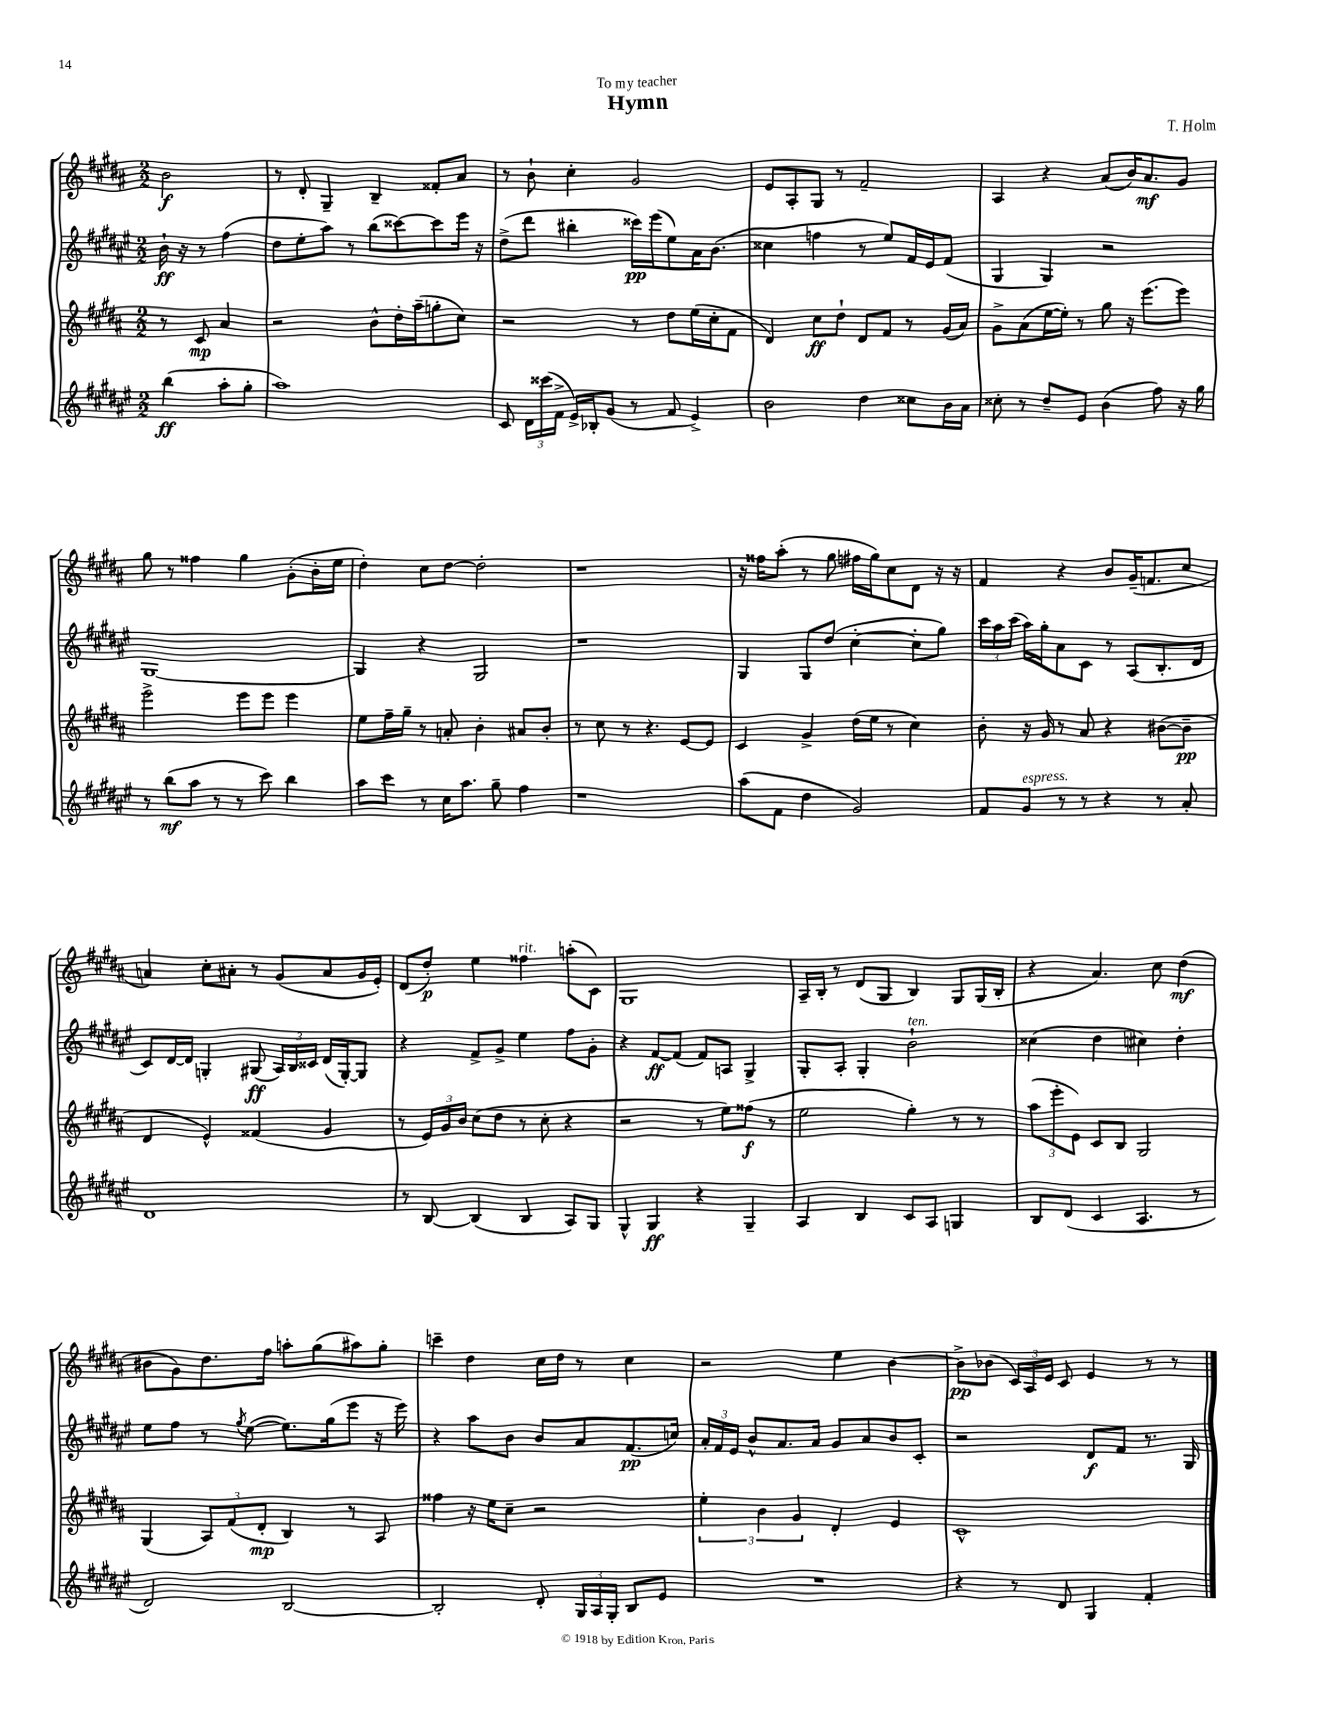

**kern	**dynam	**kern	**dynam	**kern	**dynam	**kern	**dynam
*part4	*part4	*part3	*part3	*part2	*part2	*part1	*part1
*staff4	*staff4	*staff3	*staff3	*staff2	*staff2	*staff1	*staff1
*clefG2	*	*clefG2	*	*clefG2	*	*clefG2	*
*k[f#c#g#d#a#e#]	*	*k[f#c#g#d#a#]	*	*k[f#c#g#d#a#e#]	*	*k[f#c#g#d#a#]	*
*M2/2	*	*M2/2	*	*M2/2	*	*M2/2	*
=	=	=	=	=	=	=	=
(4bb\	ff	8r	.	16b`\	ff	2b\	f
.	.	.	.	16r	.	.	.
.	.	8c#/	mp	8r	.	.	.
8aa#'\L	.	4a#/	.	(4ff#\	.	.	.
8gg#'\J	.	.	.	.	.	.	.
=1	=1	=1	=1	=1	=1	=1	=1
1aa#)	.	2r	.	8dd#\L	.	8r	.
.	.	.	.	8ee#'\	.	8d#'/	.
.	.	.	.	8aa#\J)	.	4G#~/	.
.	.	.	.	8r	.	.	.
.	.	8b^^\L	.	(8bb\L	.	4B~/	.
.	.	16dd#'\L	.	[8ccc##X\)	.	.	.
.	.	(16aa#~\J	.	.	.	.	.
.	.	8ggn'\	.	8ccc##\]	.	8f##X'/L	.
.	.	8cc#\J)	.	16eee#\Jk	.	8a#/J	.
.	.	.	.	16r	.	.	.
=2	=2	=2	=2	=2	=2	=2	=2
8c#/	.	2r	.	(8dd#^\L	.	8r	.
24d#\LL	.	.	.	8ddd#\J	.	8b`\	.
(24ccc##X\	.	.	.	.	.	.	.
24f#^\JJ	.	.	.	.	.	.	.
16e#^/LL)	.	.	.	4bb#X'\	.	4cc#'\	.
16B-X'/J	.	.	.	.	.	.	.
(8g#/J	.	.	.	.	.	.	.
8r	.	8r	.	16ccc##X\LL)	pp	2g#/	.
.	.	.	.	(16eee#\J	.	.	.
8f#/	.	8dd#\L	.	8ee#\)	.	.	.
4e#^/)	.	(16ee\L	.	16a#\K	.	.	.
.	.	16cc#'\J	.	(8.b\J	.	.	.
.	.	8f#\J	.	.	.	.	.
=3	=3	=3	=3	=3	=3	=3	=3
2b\	.	4d#/)	.	4cc##X\	.	8e/L	.
.	.	.	.	.	.	8A#'/	.
.	.	8cc#\L	ff	4ffn\	.	8G#/J	.
.	.	8dd#`\J	.	.	.	8r	.
4dd#\	.	8d#/L	.	8r	.	2f#~/	.
.	.	8f#/J	.	8ee#/L)	.	.	.
8cc##X\L	.	8r	.	16f#/L	.	.	.
.	.	.	.	16e#/J	.	.	.
16b\L	.	(16g#/LL	.	(8f#/J	.	.	.
16a#\JJ	.	16a#/JJ)	.	.	.	.	.
=4	=4	=4	=4	=4	=4	=4	=4
8cc##X'\	.	8g#^\L	.	4G#/	.	4A#/	.
8r	.	(8a#\	.	.	.	.	.
8dd#~/L	.	[16ee\L	.	4G#/)	.	4r	.
.	.	16ee'\JJ])	.	.	.	.	.
8e#/J	.	8r	.	.	.	.	.
(4b\	.	8gg#\	.	2r	.	(8a#/L	.
.	.	16r	.	.	.	16b/K)	.
.	.	(8.eee\L	.	.	.	8.a#/	mf
8ff#\)	.	.	.	.	.	.	.
16r	.	8eee\J)	.	.	.	8g#/J	.
16gg#\	.	.	.	.	.	.	.
!!LO:LB:g=z
=5	=5	=5	=5	=5	=5	=5	=5
8r	.	2eee^\	.	[1G#	.	8gg#\	.
(8bb\L	mf	.	.	.	.	8r	.
8aa#\J	.	.	.	.	.	4ff##X\	.
8r	.	.	.	.	.	.	.
8r	.	8eee\L	.	.	.	4gg#\	.
8ccc#\)	.	8eee\J	.	.	.	.	.
4bb\	.	4eee\	.	.	.	(8g#'\L	.
.	.	.	.	.	.	16b'\L	.
.	.	.	.	.	.	16ee\JJ	.
=6	=6	=6	=6	=6	=6	=6	=6
8aa#\L	.	8ee\L	.	4G#/]	.	4dd#'\)	.
8ccc#\J	.	16ff#~\L	.	.	.	.	.
.	.	16gg#~\JJ	.	.	.	.	.
8r	.	8r	.	4r	.	8cc#\L	.
16cc#\KL	.	8an'/	.	.	.	[8dd#\J	.
8.aa#\J	.	.	.	.	.	.	.
.	.	4b'\	.	2G#/	.	2dd#'\]	.
8gg#~\	.	.	.	.	.	.	.
4ff#\	.	8a#X/L	.	.	.	.	.
.	.	8b'/J	.	.	.	.	.
=7	=7	=7	=7	=7	=7	=7	=7
1r	.	8r	.	1r	.	1r	.
.	.	8cc#\	.	.	.	.	.
.	.	8r	.	.	.	.	.
.	.	4.r	.	.	.	.	.
.	.	[8e/L	.	.	.	.	.
.	.	8e/J]	.	.	.	.	.
=8	=8	=8	=8	=8	=8	=8	=8
(8aa#\L	.	4c#/	.	4G#/	.	16r	.
.	.	.	.	.	.	16ff##X\KL	.
8f#\J	.	.	.	.	.	(8aa#'\J	.
4dd#\	.	4g#^/	.	8G#/L	.	8r	.
.	.	.	.	(8dd#/J	.	8gg#\	.
2g#/)	.	(16dd#\LL	.	[4cc#'\	.	16ff#X\LL	.
.	.	16ee\JJ	.	.	.	16gg#\J)	.
.	.	8r	.	.	.	8cc#\	.
.	.	4cc#\)	.	8cc#'\L]	.	8d#\J	.
.	.	.	.	8gg#\J)	.	16r	.
.	.	.	.	.	.	16r	.
=9	=9	=9	=9	=9	=9	=9	=9
8f#/L	.	8b'\	.	24ccc#\LL	.	4f#/	.
.	.	.	.	24aa#\	.	.	.
.	.	.	.	(24ccc#\JJ	.	.	.
!LO:TX:a:i:t=espress.	!	!	!	!	!	!	!
8g#/J	.	16r	.	16aa#\LL)	.	.	.
.	.	16g#/	.	16gg#'\J	.	.	.
8r	.	8r	.	8a#\	.	4r	.
8r	.	8a#/	.	8c#\J	.	.	.
4r	.	4r	.	8r	.	8b/L	.
.	.	.	.	(8A#/L	.	(16g#~/K	.
.	.	.	.	.	.	8.fn/	.
8r	.	([8b#X\L	.	8.B'/	.	.	.
8a#'/	.	8b#~\J]	pp	.	.	8cc#/J	.
.	.	.	.	16d#/Jk	.	.	.
!!LO:LB:g=z
=10	=10	=10	=10	=10	=10	=10	=10
1d#	.	4d#/	.	8c#/L)	.	4an/)	.
.	.	.	.	[16d#/L	.	.	.
.	.	.	.	16d#/JJ]	.	.	.
.	.	4e^^/)	.	4Gn'/	.	8cc#'\L	.
.	.	.	.	.	.	8a#X'\J	.
.	.	(4f##X/	.	(8G#X/	ff	8r	.
.	.	.	.	24A#/LL)	.	(8g#/L	.
.	.	.	.	24B/	.	.	.
.	.	.	.	24c##X/JJ	.	.	.
.	.	4g#/	.	(16d#/LL	.	8a#/	.
.	.	.	.	[16G#'/J)	.	.	.
.	.	.	.	8G#/J]	.	16g#/L	.
.	.	.	.	.	.	16e'/JJ)	.
=11	=11	=11	=11	=11	=11	=11	=11
8r	.	8r	.	4r	.	(8d#/L	.
[8B/	.	24e/LL)	.	.	.	8dd#'/J)	p
.	.	24g#/	.	.	.	.	.
.	.	24b/JJ	.	.	.	.	.
(4B/]	.	(8cc#\L	.	8f#^/L	.	4ee\	.
.	.	8dd#\J	.	8g#^/J	.	.	.
!	!	!	!	!	!	!LO:TX:a:i:t=rit.	!
4B/	.	8r	.	4ee#\	.	4ff##X\	.
.	.	8cc#'\	.	.	.	.	.
8A#/L)	.	4r	.	8ff#\L	.	(8aan'\L	.
8G#/J	.	.	.	8g#'\J	.	8c#\J)	.
=12	=12	=12	=12	=12	=12	=12	=12
4G#^^/	.	2r	.	4r	.	1G#	.
4G#/	ff	.	.	[8f#/L	ff	.	.
.	.	.	.	(8f#/J]	.	.	.
4r	.	8r	.	8f#/L)	.	.	.
.	.	8ee\L)	.	8An/J	.	.	.
4G#~/	.	(8ff##X\J	f	4G#^/	.	.	.
.	.	8r	.	.	.	.	.
=13	=13	=13	=13	=13	=13	=13	=13
4A#/	.	2ee\	.	8G#'/L	.	16A#~/LL	.
.	.	.	.	.	.	16B'/JJ	.
.	.	.	.	8A#'/J	.	8r	.
4B/	.	.	.	4G#'/	.	(8d#/L	.
.	.	.	.	.	.	8G#/J	.
!	!	!	!	!LO:TX:a:i:t=ten.	!	!	!
8c#/L	.	4gg#'\)	.	2b`\	.	4B/)	.
8A#/J	.	.	.	.	.	.	.
4Gn/	.	8r	.	.	.	8G#/L	.
.	.	8r	.	.	.	(16G#/L	.
.	.	.	.	.	.	16B'/JJ	.
=14	=14	=14	=14	=14	=14	=14	=14
8B/L	.	(12aa#\L	.	(4cc##X\	.	4r	.
.	.	12eee'\	.	.	.	.	.
(8d#/J	.	.	.	.	.	.	.
.	.	12e\J)	.	.	.	.	.
4c#/	.	8c#/L	.	4dd#\	.	4.a#/)	.
.	.	8B/J	.	.	.	.	.
4.A#/	.	2G#/	.	4cc#X\)	.	.	.
.	.	.	.	.	.	8cc#\	.
.	.	.	.	4dd#'\	.	(4dd#\	mf
8r	.	.	.	.	.	.	.
!!LO:LB:g=z
=15	=15	=15	=15	=15	=15	=15	=15
2d#/)	.	(4G#/	.	8ee#\L	.	8b#X\L	.
.	.	.	.	8ff#\J	.	8g#\)	.
.	.	12A#/L)	.	8r	.	8.dd#\	.
.	.	(12f#/	.	.	.	.	.
.	.	.	.	8qgg#/	.	.	.
.	.	.	.	([8ee#\	.	.	.
.	.	12d#'/J	mp	.	.	.	.
.	.	.	.	.	.	16ff#\Jk	.
[2B/	.	4B/)	.	8.ee#\L])	.	8aan'\L	.
.	.	.	.	.	.	(8gg#\	.
.	.	.	.	(16gg#\k	.	.	.
.	.	8r	.	8eee#\J	.	8aa#X\)	.
.	.	8A#/	.	16r	.	8gg#'\J	.
.	.	.	.	16eee#\)	.	.	.
=16	=16	=16	=16	=16	=16	=16	=16
2B'/]	.	4ff##X\	.	4r	.	4cccn~\	.
.	.	16r	.	8aa#\L	.	4dd#\	.
.	.	16ee\KL	.	.	.	.	.
.	.	8cc#~\J	.	8b\J	.	.	.
8d#'/	.	2r	.	8b/L	.	16cc#\LL	.
.	.	.	.	.	.	16dd#\JJ	.
24G#/LL	.	.	.	8a#/	.	8r	.
24A#/	.	.	.	.	.	.	.
24G#'/JJ	.	.	.	.	.	.	.
8B/L	.	.	.	(8.f#/	pp	4cc#\	.
8e#/J	.	.	.	.	.	.	.
.	.	.	.	16ccn/Jk)	.	.	.
=17	=17	=17	=17	=17	=17	=17	=17
1r	.	6ee'\	.	24a#'/LL	.	2r	.
.	.	.	.	24f#/	.	.	.
.	.	.	.	24e#/JJ	.	.	.
.	.	.	.	8b^^/L	.	.	.
.	.	6b\	.	.	.	.	.
.	.	.	.	8.a#/	.	.	.
.	.	6g#/	.	.	.	.	.
.	.	.	.	16a#/Jk	.	.	.
.	.	4d#'/	.	8g#/L	.	4ee\	.
.	.	.	.	8a#/	.	.	.
.	.	4e/	.	8b/	.	[4b\	.
.	.	.	.	8c#'/J	.	.	.
=18	=18	=18	=18	=18	=18	=18	=18
4r	.	1c#^^	.	2r	.	8b^\L]	pp
.	.	.	.	.	.	(8b-X\J	.
8r	.	.	.	.	.	24c#/LL)	.
.	.	.	.	.	.	24A#/	.
.	.	.	.	.	.	24e/JJ	.
8d#/	.	.	.	.	.	8c#/	.
4G#/	.	.	.	8d#/L	f	4e/	.
.	.	.	.	8f#/J	.	.	.
4f#'/	.	.	.	8.r	.	8r	.
.	.	.	.	.	.	8r	.
.	.	.	.	16G#/	.	.	.
==	==	==	==	==	==	==	==
*-	*-	*-	*-	*-	*-	*-	*-
